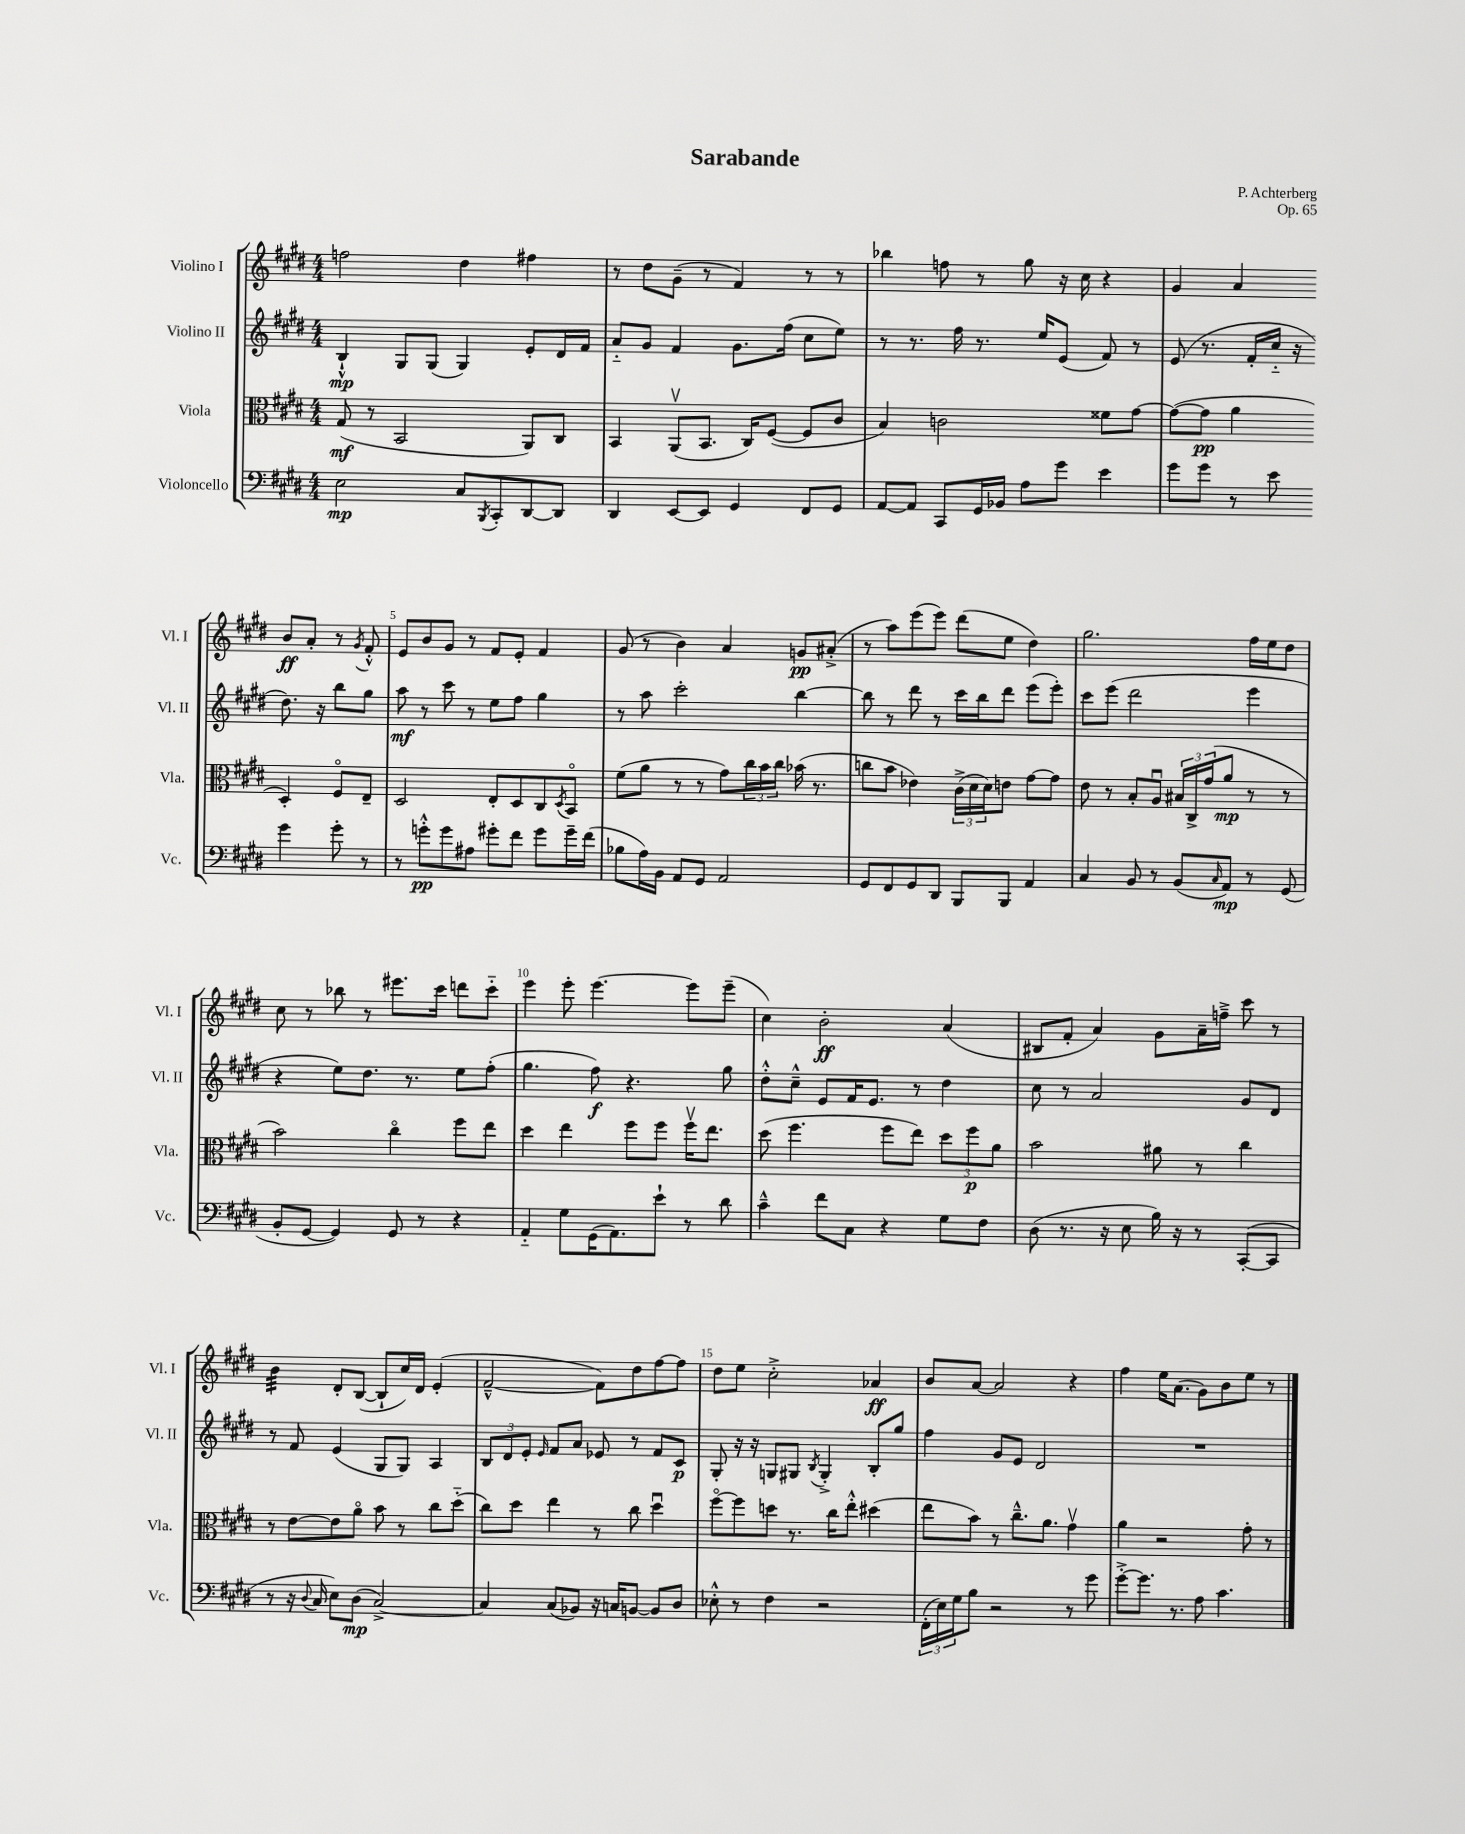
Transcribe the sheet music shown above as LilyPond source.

\header { title = "Sarabande" composer = "P. Achterberg" opus = "Op. 65" }
<<
\new StaffGroup <<
\new Staff = "s0" \with { instrumentName = "Violino I" shortInstrumentName = "Vl. I" } {
    \clef treble \key e \major \numericTimeSignature \time 4/4
    f''2 dis''4 fis''4 |
    r8 dis''8 gis'8--( r8 fis'4) r8 r8 |
    bes''4 f''8 r8 gis''8 r16 cis''16 r4 |
    gis'4 a'4 b'8\ff a'8-. r8 \acciaccatura { gis'8 } fis'8-.-^ |
    e'8 b'8 gis'8 r8 fis'8 e'8-. fis'4 |
    gis'8( r8 b'4) a'4 g'8\pp ais'8-.->( |
    r8 a''8) e'''8( e'''8) dis'''8( e''8 dis''4) |
    gis''2. fis''16 e''16 dis''8 |
    cis''8 r8 bes''8 r8 eis'''8. cis'''16 d'''8 cis'''8-_ |
    e'''4 e'''8-. e'''4.~ e'''8 e'''8--( |
    cis''4) b'2-.\ff a'4( |
    bis8 fis'8-. a'4) gis'8 a'16-- f''16---> cis'''8 r8 |
    b'4:32 dis'8-. b8~( b8-! cis''16) dis'16 e'4-.( |
    fis'2~---^ fis'8) dis''8 fis''8~ fis''8 |
    dis''8 e''8 cis''2-.-> aes'4\ff |
    b'8 a'8~ a'2 r4 |
    fis''4 e''16 a'8.( gis'8) b'8 e''8 r8 \bar "|." |
}
\new Staff = "s1" \with { instrumentName = "Violino II" shortInstrumentName = "Vl. II" } {
    \clef treble \key e \major \numericTimeSignature \time 4/4
    b4-!-^\mp gis8 gis8( gis4) e'8-. dis'16 fis'16 |
    a'8-_ gis'8 fis'4 gis'8. fis''16( cis''8 e''8) |
    r8 r8. fis''16 r8. e''16 e'8( fis'8) r8 |
    e'8( r8. fis'16-. cis''16-_ r16 dis''8.) r16 b''8 gis''8 |
    a''8\mf r8 cis'''8 r8 e''8 fis''8 gis''4 |
    r8 a''8 cis'''2-. b''4~ |
    b''8 r8 dis'''8 r8 cis'''16 b''16 dis'''8 e'''8( e'''8-.) |
    cis'''8 e'''8( dis'''2 e'''4 |
    r4 e''8) dis''8. r8. e''8 fis''8-.( |
    gis''4. fis''8\f) r4. gis''8 |
    dis''8-.-^ cis''8---^ e'8 fis'16 e'8. r8 dis''4 |
    cis''8 r8 a'2 gis'8 dis'8 |
    r8 fis'8 e'4( gis8 gis8) a4 |
    \tuplet 3/2 { b8 dis'8 e'8-. } \grace { e'16 } fis'8 a'8 ees'8 r8 fis'8 cis'8\p |
    gis8-. r16 r16 g8 gis8 \acciaccatura { b8 } gis4-.-> b8-. gis''8 |
    fis''4 gis'8 e'8 dis'2 |
    R1 \bar "|." |
}
\new Staff = "s2" \with { instrumentName = "Viola" shortInstrumentName = "Vla." } {
    \clef alto \key e \major \numericTimeSignature \time 4/4
    gis8\mf( r8 b,2 a,8) cis8 |
    b,4 a,8\upbow( b,8. cis16) fis8~( fis8 cis'8 |
    b4) c'2 fisis'8 gis'8~ |
    gis'8~( gis'8\pp a'4 dis4-.) fis8\flageolet e8-- |
    dis2 e8-. dis8 cis8 \acciaccatura { dis8 } b,8\flageolet |
    fis'8( a'8 r8 r8 gis'8) \tuplet 3/2 { cis''16 b'16 cis''16 } bes'16( r8. |
    c''8 b'8 ees'4) \tuplet 3/2 { cis'16->( dis'16 dis'16) } e'8 gis'8~ gis'8 |
    e'8 r8 b8-. a8\downbow \tuplet 3/2 { bis16 cis16-> gis'16( } a'8\mp r8 r8 |
    b'2) cis''4\flageolet fis''8 e''8 |
    dis''4 e''4 fis''8 fis''8 fis''16\upbow e''8. |
    dis''8( fis''4. fis''8 e''8) \tuplet 3/2 { dis''8 fis''8\p a'8 } |
    b'2 ais'8 r8 cis''4 |
    r8 e'8~ e'8 a'8\flageolet b'8 r8 cis''8 dis''8-_( |
    cis''8) dis''8 e''4 r8 cis''8 dis''4\downbow |
    fis''8~\flageolet fis''8 d''8 r8. cis''16 e''8-.-^ dis''4( |
    e''8 b'8) r8 cis''8.---^ a'8. gis'4\upbow |
    a'4 r2 gis'8-. r8 \bar "|." |
}
\new Staff = "s3" \with { instrumentName = "Violoncello" shortInstrumentName = "Vc." } {
    \clef bass \key e \major \numericTimeSignature \time 4/4
    e2\mp cis8 \acciaccatura { b,,8 } cis,8-. dis,8~ dis,8 |
    dis,4 e,8~ e,8 gis,4 fis,8 gis,8 |
    a,8~ a,8 cis,8 gis,16 bes,16 a8 gis'8 e'4 |
    gis'8 gis'8 r8 e'8 gis'4 gis'8-. r8 |
    r8 g'8-.-^\pp g'8 ais8 gis'8-. fis'8 gis'8 gis'16-- fis'16( |
    bes8 a16) b,16 a,8 gis,8 a,2 |
    gis,8 fis,8 gis,8 dis,8 b,,8 b,,8 a,4 |
    cis4 b,8 r8 b,8( \grace { cis16 } a,8\mp) r8 gis,8( |
    b,8-. gis,8~ gis,4) gis,8 r8 r4 |
    a,4-_ gis8 gis,16( a,8.) e'8-! r8 dis'8 |
    cis'4---^ fis'8 cis8 r4 gis8 fis8 |
    dis8( r8. r16 e8 b16) r16 r8 cis,8~-.( cis,8 |
    r8 r16 \appoggiatura { dis8 } cis16 e8) dis8\mp( cis2~->) |
    cis4 cis8( bes,8) r16 c16 b,8~ b,8 dis8 |
    ees8-.-^ r8 fis4 r2 |
    \tuplet 3/2 { fis,16-.( e16) gis16 } b8 r2 r8 gis'8 |
    gis'8~-.-> gis'8. r8. a8 cis'4. \bar "|." |
}
>>
>>
\layout { \context { \Score \override BarNumber.break-visibility = ##(#f #t #t) barNumberVisibility = #(every-nth-bar-number-visible 5) } }
